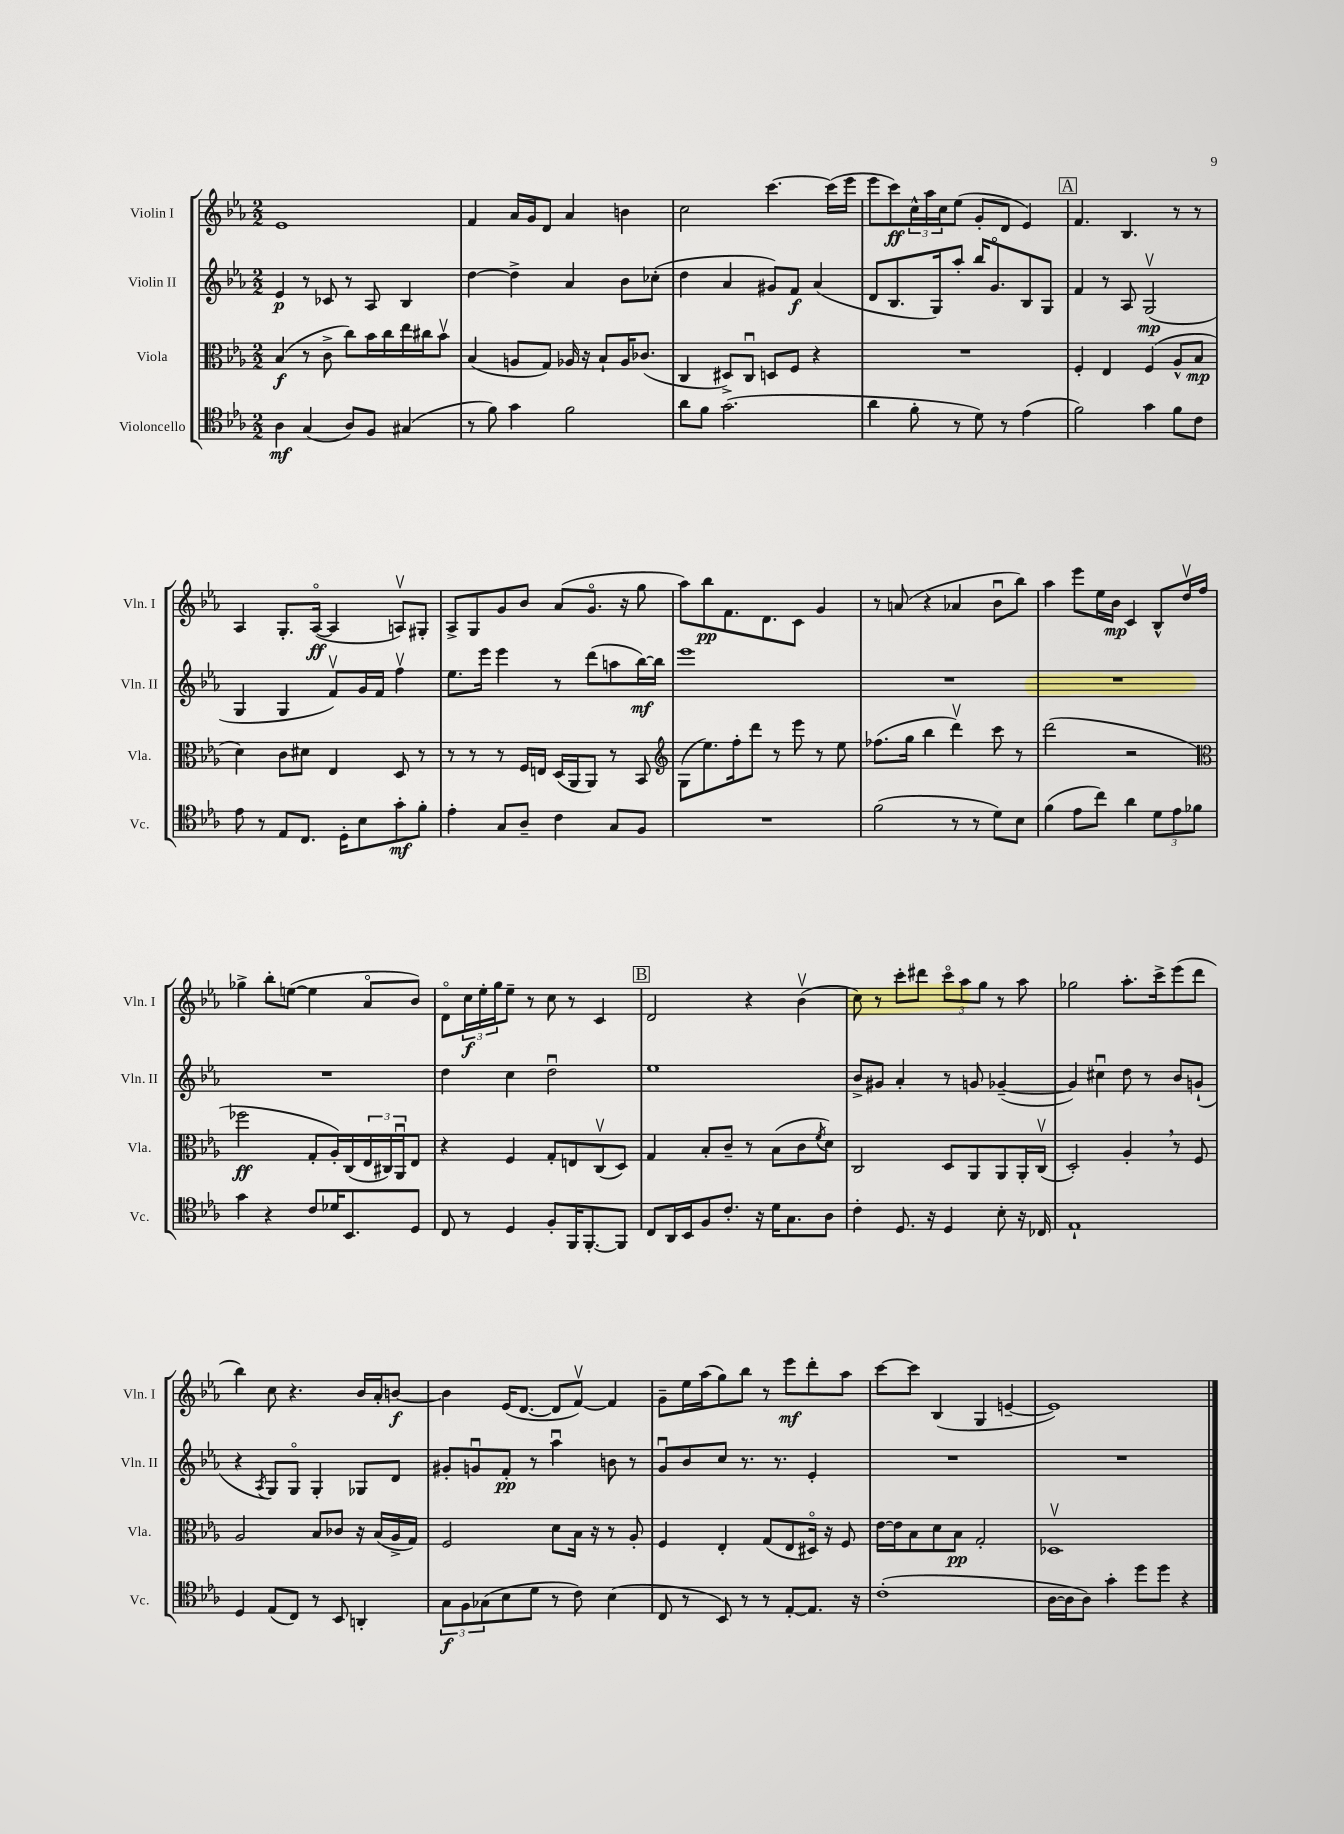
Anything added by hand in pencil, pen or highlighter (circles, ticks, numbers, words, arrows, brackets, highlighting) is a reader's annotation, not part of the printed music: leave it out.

**kern	**kern	**kern	**kern
*staff4	*staff3	*staff2	*staff1
*clefC4	*clefC3	*clefG2	*clefG2
*k[b-e-a-]	*k[b-e-a-]	*k[b-e-a-]	*k[b-e-a-]
*M2/2	*M2/2	*M2/2	*M2/2
4A-\	(4B-/	4e-/	1e-
(4G/	8r	8r	.
.	8c^\	8c-/	.
8A-/L)	8cc\L)	8r	.
8F/J	16b-\L	8A-/	.
.	16cc\	.	.
(4G#/	16ee-\	4B-/	.
.	16cc#\J	.	.
.	8b-v\J	.	.
=	=	=	=
8r	(4B-/	[4dd\	4f/
8f\)	.	.	.
4g\	8A/L	4dd^\]	16a-/LL
.	.	.	16g/J
.	8G/J)	.	8d/J
2f\	16A-/	4a-/	4a-/
.	16r	.	.
.	8B-`/L	.	.
.	16A-/K	8b-\L	4b\
.	(8.c-/J	.	.
.	.	(8cc-'\J	.
=	=	=	=
8a-\L	4C/	4dd\	2cc\
8f\J	.	.	.
(2.g\	8D#^/L)	4a-/	.
.	8Cu/J	.	.
.	8D/L	8g#/L)	[4.ccc\
.	8F/J	8f/J	.
.	4r	(4a-/	.
.	.	.	(16ccc\]LL
.	.	.	16eee-\JJ
=	=	=	=
4a-\	1r	8d/L	8eee-\L
.	.	8.B-/	8ccc\)
8f'\	.	.	24cc^^\L
.	.	.	24aa-\
.	.	16G/k)	.
.	.	.	24cc\J
8r	.	8aa-'/J	(8ee-\J
8d\)	.	16bb-/LK	8g'/L
.	.	8.go/	.
8r	.	.	8d/J
(4e-\	.	8B-/	4e-/)
.	.	8G/J	.
=	=	=	=
2f\)	4F'/	4f/	4.f/
.	4E-/	8r	.
.	.	8A-/	4.B-/
4g\	(4F/	(2Gv/	.
8f\L	8A-^^/L	.	8r
8c\J	8B-/J	.	8r
=	=	=	=
8e-\	4d\)	4G/	4A-/
8r	.	.	.
8E-/L	8c\L	4G/	8.G'/L
8.C/J	8d#\J	.	.
.	.	.	([16A-o/Jk
.	4E-/	8fv/L)	4A-/]
16D'\LK	.	.	.
8B-\	.	16g/L	.
.	.	16f/JJ	.
8g'\	8D/	4ffv\	8Av/L)
8f'\J	8r	.	8G#'/J
=	=	=	=
4e-'\	8r	8.ee-\L	8A-^/L
.	8r	.	8G/
.	.	16eee-\Jk	.
8G/L	8r	4eee-\	8g/
8A-~/J	16F/LL	.	8b-/J
.	16E/JJ	.	.
4c\	(16D/LL	8r	(8a-/L
.	16AA-/J	.	.
.	8AA-/J)	(8ddd\L	8.go/J
8G/L	8r	8aa\	.
.	.	.	16r
8F/J	8BB-/	[16bb-\L)	8gg\
.	.	16bb-\]JJ	.
=	=	=	=
*	*clefG2	*	*
1r	(8G\L	1eee-	8aa-\L)
.	8.ee-\)	.	8bb-\
.	.	.	8.f\
.	16ff'\k	.	.
.	8ddd\J	.	.
.	.	.	8.d\
.	8r	.	.
.	8eee-\	.	8c\J
.	8r	.	4g/
.	8ee-\	.	.
=	=	=	=
(2f\	(8.ff-\L	1r	8r
.	.	.	(8a/
.	16gg\Jk	.	.
.	4bb-\	.	4r
8r	4dddv\)	.	4a-/
8r	.	.	.
8d\L)	8ccc\	.	8b-u\L
8B-\J	8r	.	8bb-\J)
=	=	=	=
(4f\	(2ddd\	1r	4aa-\
8e-\L	.	.	8eee-\L
8cc\J)	.	.	16ee-\L
.	.	.	16b-\JJ
4a-\	2r	.	4c/
12d\L	.	.	8B-^^/L
12e-\	.	.	.
.	.	.	16ddv/L
12f-\J	.	.	.
.	.	.	16ff/JJ
=	=	=	=
*	*clefC3	*	*
4g\	2ff-\	1r	4gg-^\
4r	.	.	8bb-'\L
.	.	.	([8ee\J
8c/L	8G'/L	.	4ee\]
16d-/K	16A-'/L)	.	.
8.BB-/	(16C/	.	.
.	24E-/	.	8a-o/L
.	24C#/)	.	.
.	24AA-u/J	.	.
8D/J	8E-/J	.	8b-/J)
=	=	=	=
8C/	4r	4dd\	8do\L
8r	.	.	24cc\L
.	.	.	24ee-'\
.	.	.	24gg\J
4D/	4F/	4cc\	8ee-~\J
.	.	.	8r
8F'/L	8G'/L	2ddu\	8cc\
16FF/K	8E/	.	8r
[8.FF'/	.	.	.
.	(8Cv/	.	4c/
8FF/]J	8D/J)	.	.
=	=	=	=
8C/L	4G/	1ee-	2d/
16AA-/L	.	.	.
16BB-/J	.	.	.
8F/	8B-'/L	.	.
8.c'/J	8c~/J	.	.
.	8r	.	4r
16r	.	.	.
16d\LK	(8B-\L	.	.
8.G\	.	.	.
.	8c\	.	(4b-v\
.	8qf/	.	.
8A-\J	8d\J)	.	.
=	=	=	=
4c'\	2C/	8b-^/L	8cc\)
.	.	8g#/J	8r
8.D/	.	4a-'/	8ccc'\L
.	.	.	8ddd#\J
16r	.	.	.
4D/	8D/L	8r	12ccco\L
.	.	.	12aa-\
.	8AA-/	8g/	.
.	.	.	12gg\J
8B-'\	8AA-/	([4g-~/	8r
16r	16AA-'/L	.	8aa-\
16C-/	(16Cv/JJ	.	.
=	=	=	=
1E-`	2D'/)	4g-/])	2gg-\
.	.	4cc#u\	.
.	4A-'/	8dd\	8.aa-'\L
.	.	8r	.
.	.	.	16ccc^\k
.	8r	8b-/L	(8eee-\
.	8F/	(8g`/J	8ddd\J
=	=	=	=
4D/	2A-/	4r	4bb-\)
.	.	8qA-/	.
(8E-/L	.	8G/L)	8cc\
8C/J)	.	8Go/J	4.r
8r	8B-/L	4G'/	.
8BB-/	8c-/J	.	.
4AA'/	16r	8G-/L	16b-/LL
.	(16B-/LL	.	16a-'/J
.	16A-^/	8d/J	[8b/J
.	16G/JJ)	.	.
=	=	=	=
12G\L	2F/	8g#'/L	4b\]
12F\	.	.	.
.	.	8gu/	.
(12G-\	.	.	.
8B-\	.	8f'/J	(16e-/LK
.	.	.	[8.d/J
8d\J	.	8r	.
8r	8d\L	4aa-u\	8d/]L
8c\)	16B-\Jk	.	[8fv/J)
.	16r	.	.
(4B-\	8r	8b\	4f/]
.	8A-'/	8r	.
=	=	=	=
8C/	4F/	8gu/L	8g~\L
8r	.	8b-/	16ee-\L
.	.	.	(16aa-\J
8BB-/)	4E-'/	8cc/J	8gg\)
8r	.	8.r	8bb-\J
8r	(8G/L	.	8r
.	.	8.r	.
[8E-'/L	8E-/	.	8eee-\L
8.E-/]J	16D#o/Jk)	4e-'/	8ddd'\
.	16r	.	.
.	8F/	.	8aa-\J
16r	.	.	.
=	=	=	=
(1c'	[16e-\LL	1r	[8ccc\L
.	16e-\]J	.	.
.	8B-\	.	8ccc\]J
.	8d\	.	(4B-/
.	8B-\J	.	.
.	2G'/	.	4G/
.	.	.	[4e~/
=	=	=	=
[16A-\LL	1D-v	1r	1e])
16A-\]J	.	.	.
8A-\J)	.	.	.
4g'\	.	.	.
8dd\L	.	.	.
8dd\J	.	.	.
4r	.	.	.
==	==	==	==
*-	*-	*-	*-
